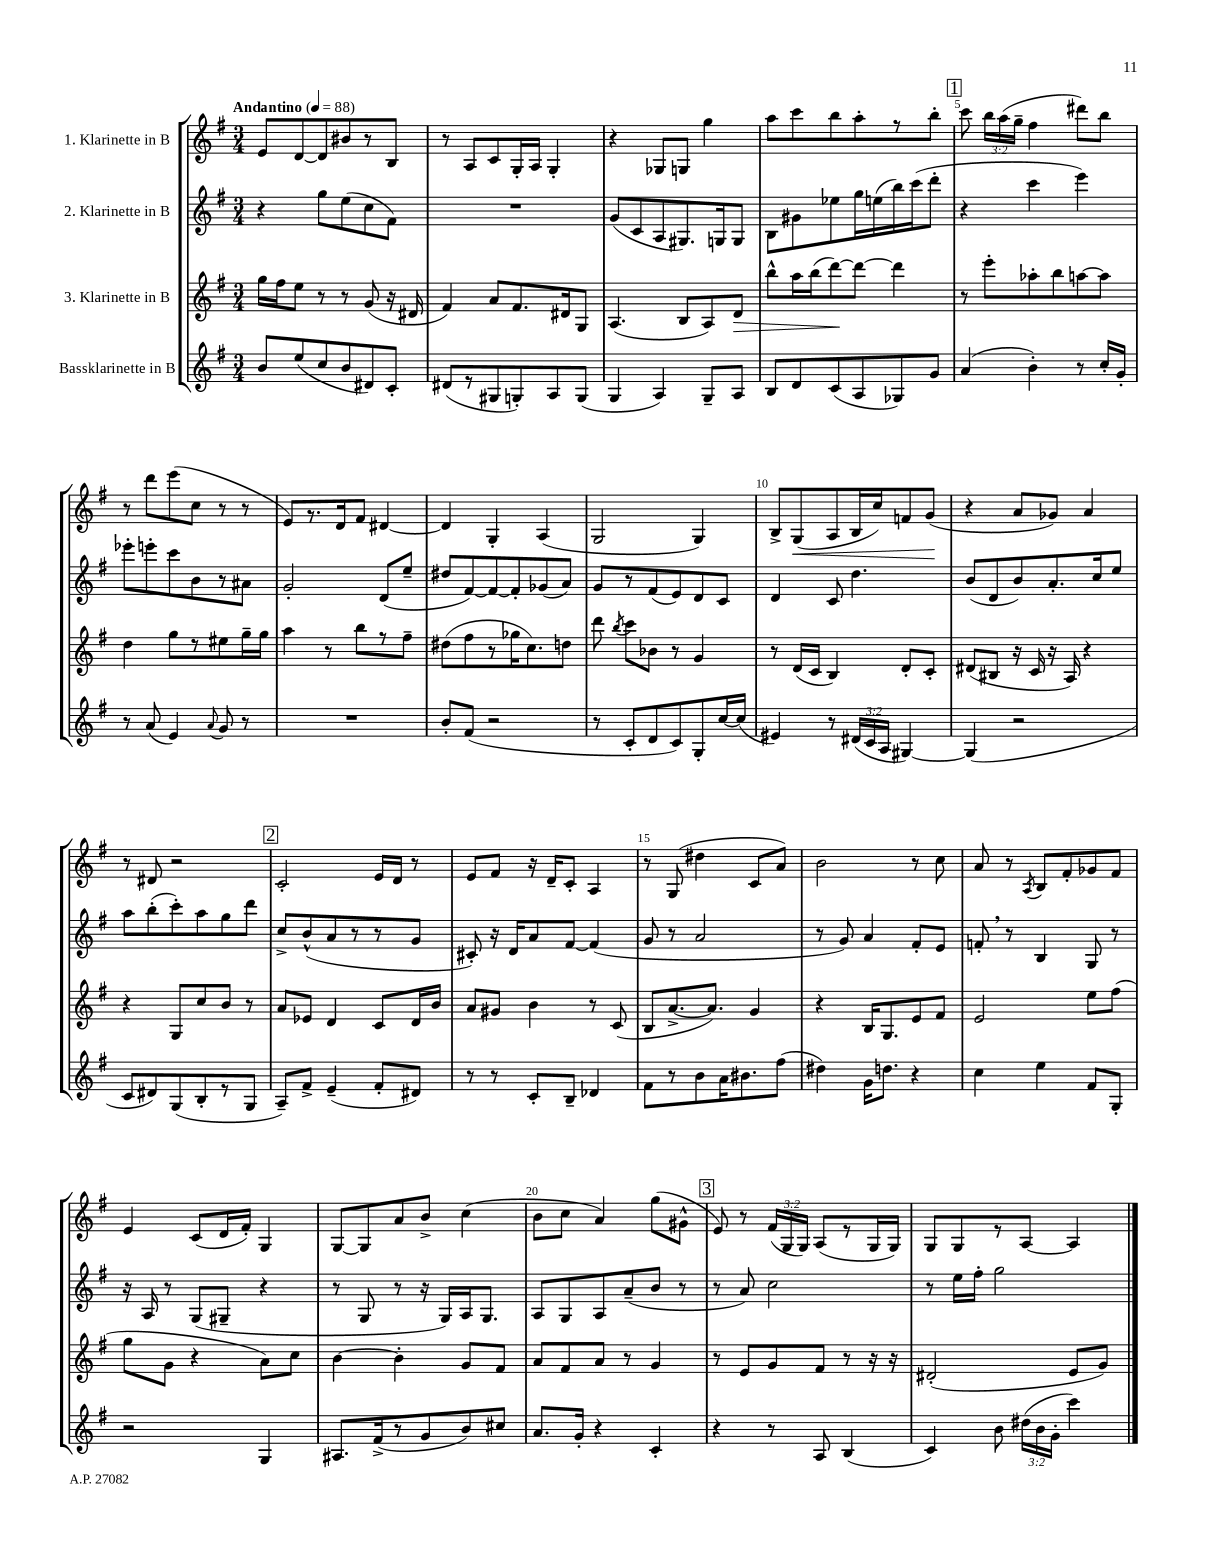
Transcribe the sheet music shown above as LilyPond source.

<<
\new StaffGroup <<
\new Staff = "s0" \with { instrumentName = "1. Klarinette in B" } {
    \clef treble \key g \major \numericTimeSignature \time 3/4 \override Staff.TupletNumber.text = #tuplet-number::calc-fraction-text \tempo "Andantino" 4 = 88
    \autoBeamOff e'8[ d'8~ d'8 bis'8 r8 b8] |
    r8 a8[ c'8 g16-. a16] g4-. |
    r4 ges8[ g8] g''4 |
    a''8[ c'''8 b''8 a''8-. r8 b''8]-. |
    \mark \markup { \box "1" } c'''8 \tuplet 3/2 { b''16[ a''16( g''16]-- } fis''4 dis'''8[) b''8] |
    r8 d'''8[ e'''8( c''8] r8 r8 |
    e'8[) r8. d'16 fis'8] dis'4~ |
    dis'4 g4-. a4( |
    g2 g4) |
    b8[-> g8\<( a8 b16 c''16) f'8 g'8]\!( |
    r4 a'8[ ges'8]) a'4 |
    r8 dis'8 r2 |
    \mark \markup { \box "2" } c'2-. e'16[ d'16] r8 |
    e'8[ fis'8] r16 d'16[-- c'8]-. a4 |
    r8 g8( dis''4 c'8[ a'8]) |
    b'2 r8 c''8 |
    a'8 r8 \acciaccatura { a8 } b8[ fis'8-. ges'8 fis'8] |
    e'4 c'8[( d'16 fis'16]-.) g4 |
    g8[~ g8 a'8 b'8]-> c''4( |
    b'8[ c''8] a'4) g''8[( gis'8]-^ |
    \mark \markup { \box "3" } e'8) r8 \tuplet 3/2 { fis'16[( g16 g16]) } a8[( r8 g16 g16]) |
    g8[ g8 r8 a8]~ a4 \bar "|." |
}
\new Staff = "s1" \with { instrumentName = "2. Klarinette in B" } {
    \clef treble \key g \major \numericTimeSignature \time 3/4
    \autoBeamOff r4 g''8[ e''8( c''8 fis'8]) |
    R2. |
    g'8[( c'8 a8 gis8.) g16 g8] |
    b8[ gis'8 ees''8 g''16 e''16( b''16) c'''16( d'''8]-. |
    \mark \markup { \box "1" } r4 c'''4 e'''4) |
    ees'''8[-. e'''8-. c'''8 b'8 r8 ais'8] |
    g'2-. d'8[( e''8]-- |
    dis''8[ fis'8~) fis'8~ fis'8-. ges'8( a'8]) |
    g'8[ r8 fis'8( e'8) d'8 c'8] |
    d'4 c'8 d''4. |
    b'8[( d'8 b'8) a'8.-. c''16 e''8] |
    a''8[ b''8-.( c'''8-.) a''8 g''8 d'''8] |
    \mark \markup { \box "2" } c''8[-> b'8-^( a'8 r8 r8 g'8] |
    cis'8-.) r16 d'16[ a'8 fis'8]~ fis'4( |
    g'8 r8 a'2 |
    r8 g'8) a'4 fis'8[-. e'8] |
    f'8-. \breathe r8 b4 g8 r8 |
    r16 a16 r8 g8[( gis8]-- r4 |
    r8 g8 r8 r16 g16[) a16 g8.] |
    a8[ g8 a8 a'8--( b'8] r8 |
    \mark \markup { \box "3" } r8 a'8) c''2 |
    r8 e''16[ fis''16]-. g''2 \bar "|." |
}
\new Staff = "s2" \with { instrumentName = "3. Klarinette in B" } {
    \clef treble \key g \major \numericTimeSignature \time 3/4
    \autoBeamOff g''16[ fis''16 e''8] r8 r8 g'8( r16 dis'16 |
    fis'4) a'8[ fis'8. dis'16 g8] |
    a4.( b8[ a8) d'8]\> |
    b''8[-^ a''16 b''16( d'''8~\!) d'''8]~ d'''4 |
    \mark \markup { \box "1" } r8 e'''8[-. aes''8-. b''8 a''8~ a''8] |
    d''4 g''8[ r8 eis''8 g''16-- g''16] |
    a''4 r8 b''8[ r8 fis''8]-- |
    dis''8[( fis''8 r8 ges''16 c''8.) d''8] |
    d'''8 \acciaccatura { b''8 } c'''8[ bes'8] r8 g'4 |
    r8 d'16[( c'16] b4) d'8[-. c'8]-. |
    dis'8[( bis8] r16 c'16 r16 a16) r4 |
    r4 g8[ c''8 b'8] r8 |
    \mark \markup { \box "2" } a'8[ ees'8] d'4 c'8[ d'16 b'16] |
    a'8[ gis'8] b'4 r8 c'8( |
    b8[ a'8.~-> a'8.]) g'4 |
    r4 b16[ g8. e'8 fis'8] |
    e'2 e''8[ fis''8]( |
    g''8[ g'8] r4 a'8[) c''8] |
    b'4~ b'4-. g'8[ fis'8] |
    a'8[ fis'8 a'8] r8 g'4 |
    \mark \markup { \box "3" } r8 e'8[ g'8 fis'8] r8 r16 r16 |
    dis'2-.( e'8[ g'8]) \bar "|." |
}
\new Staff = "s3" \with { instrumentName = "Bassklarinette in B" } {
    \clef treble \key g \major \numericTimeSignature \time 3/4 \override Staff.TupletNumber.text = #tuplet-number::calc-fraction-text
    \autoBeamOff b'8[ e''8( c''8 b'8 dis'8) c'8]-. |
    dis'8[( r8 gis8 g8-.) a8 g8]( |
    g4 a4) g8[-- a8] |
    b8[ d'8 c'8( a8 ges8) g'8] |
    \mark \markup { \box "1" } a'4( b'4-.) r8 c''16[-. g'16]-. |
    r8 a'8( e'4) \appoggiatura { a'8 } g'8 r8 |
    R2. |
    b'8[-. fis'8]( r2 |
    r8 c'8[-. d'8 c'8) g8-. c''16~ c''16]( |
    eis'4) r8 \tuplet 3/2 { dis'16[( c'16 a16] } gis4~) |
    gis4( r2 |
    c'8[ dis'8) g8( b8-. r8 g8] |
    \mark \markup { \box "2" } a8[--) fis'8]-> e'4--( fis'8[-. dis'8]) |
    r8 r8 c'8[-. b8]-- des'4 |
    fis'8[ r8 b'8 a'16 bis'8. fis''8]( |
    dis''4) g'16[ d''8.] r4 |
    c''4 e''4 fis'8[ g8]-. |
    r2 g4 |
    ais8.[ fis'16->( r8 g'8 b'8) cis''8] |
    a'8.[ g'16]-. r4 c'4-. |
    \mark \markup { \box "3" } r4 r8 a8 b4( |
    c'4) b'8 \tuplet 3/2 { dis''16[( b'16 g'16]-. } c'''4) \bar "|." |
}
>>
>>
\layout { \context { \Score \override BarNumber.break-visibility = ##(#f #t #t) barNumberVisibility = #(every-nth-bar-number-visible 5) } }
